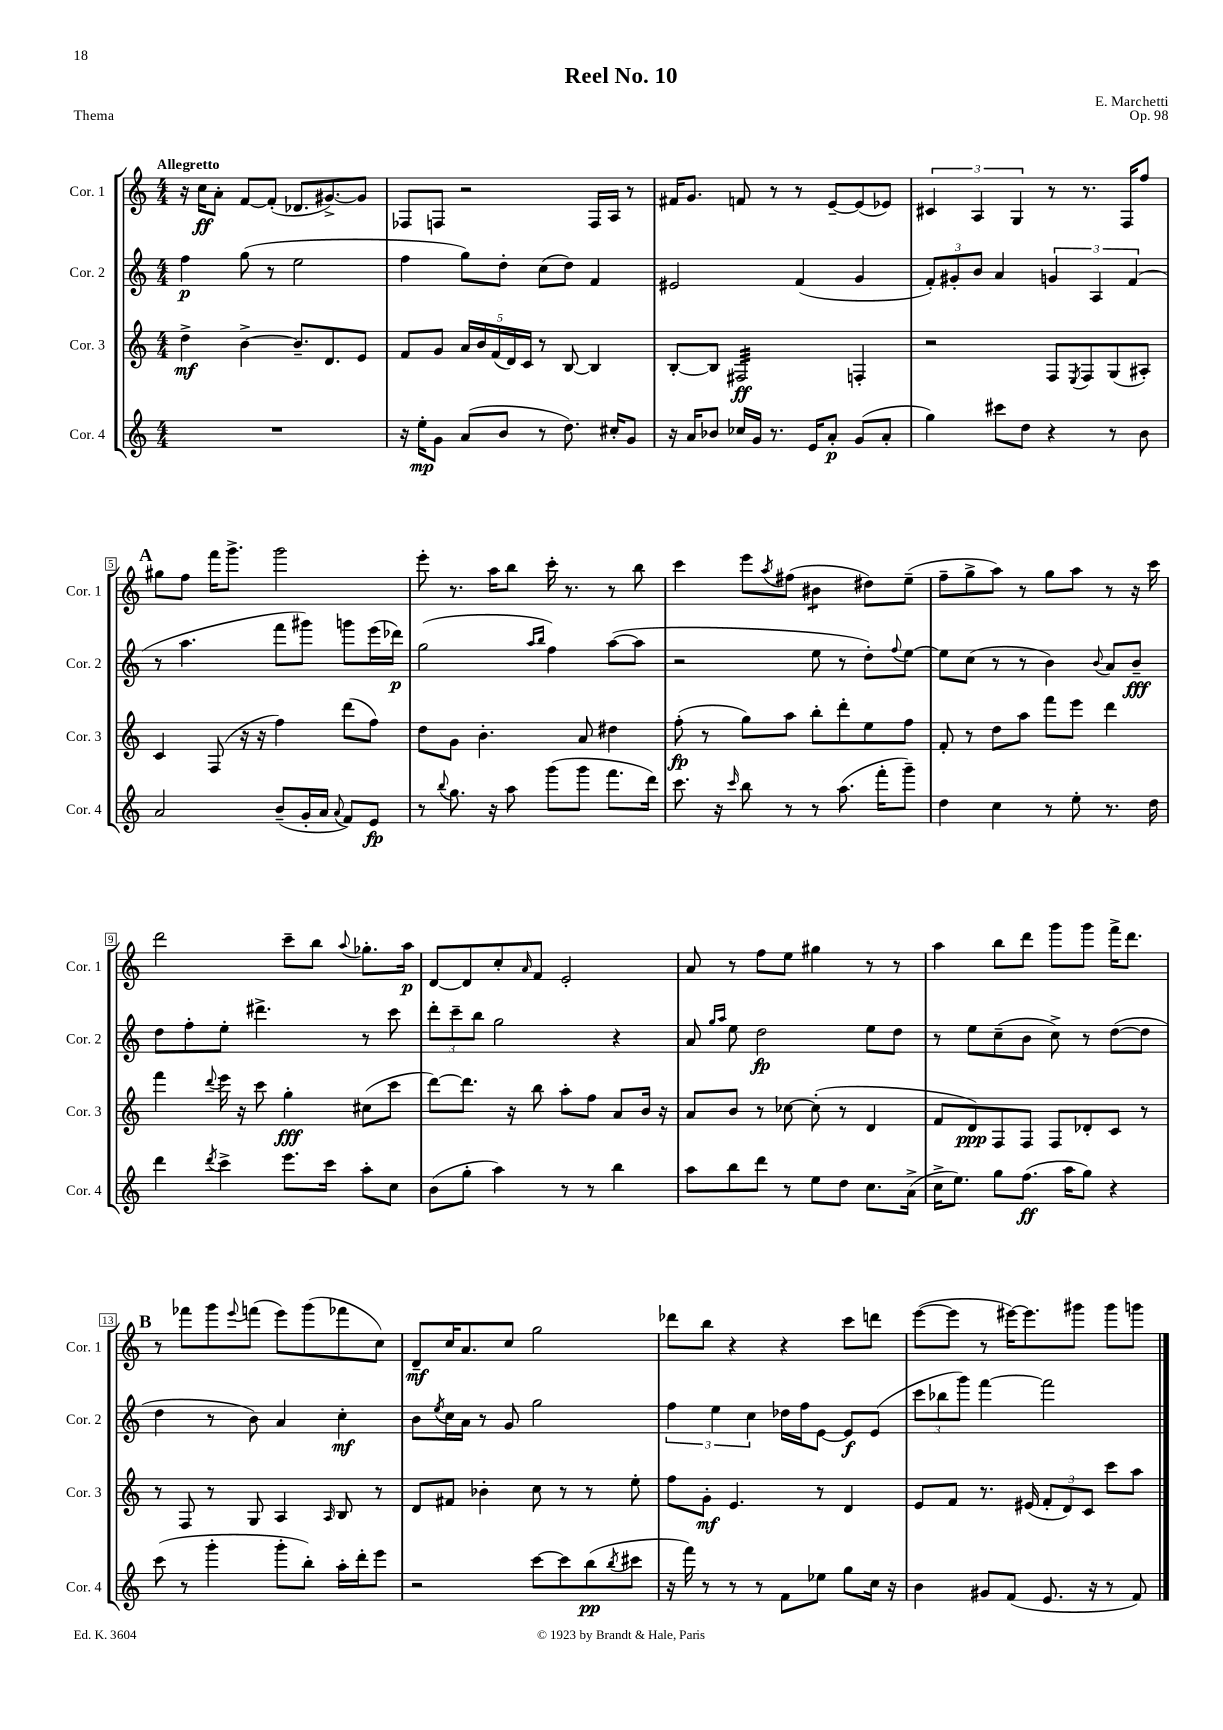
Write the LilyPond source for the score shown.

\header { title = "Reel No. 10" composer = "E. Marchetti" opus = "Op. 98" piece = "Thema" }
<<
\new StaffGroup <<
\new Staff = "s0" \with { instrumentName = "Cor. 1" shortInstrumentName = "Cor. 1" } {
    \clef treble \key c \major \numericTimeSignature \time 4/4 \tempo "Allegretto"
    r16 c''16\ff a'8-. f'8~ f'8-.( des'8. gis'8.~->) gis'8 |
    fes8 f8 r2 f16 a16 r8 |
    fis'16 g'8. f'8 r8 r8 e'8~-- e'8( ees'8) |
    \tuplet 3/2 { cis'4 a4 g4 } r8 r8. f16 f''8 |
    \mark \markup { \bold "A" } gis''8 f''8 f'''16 g'''8.-> g'''2 |
    e'''8-. r8. a''16 b''8 c'''16-. r8. r8 b''8 |
    c'''4 e'''8 \acciaccatura { a''8 } fis''8( bis'4:8 dis''8) e''8--( |
    f''8-- g''8-> a''8) r8 g''8 a''8 r8 r16 c'''16 |
    d'''2 c'''8-- b''8 \appoggiatura { a''8 } ges''8.-. a''16\p |
    d'8~ d'8 c''8-. \grace { a'16 } f'8 e'2-. |
    a'8 r8 f''8 e''8 gis''4 r8 r8 |
    a''4 b''8 d'''8 g'''8 g'''8 f'''16-> d'''8. |
    \mark \markup { \bold "B" } r8 fes'''8 g'''8 \appoggiatura { e'''8 } f'''8( e'''8) g'''8( fes'''8 c''8) |
    d'8--\mf c''16 a'8. c''8 g''2 |
    des'''8 b''8 r4 r4 c'''8 d'''8 |
    e'''8~( e'''8 r8 eis'''16~) eis'''8. gis'''8 gis'''8 g'''8 \bar "|." |
}
\new Staff = "s1" \with { instrumentName = "Cor. 2" shortInstrumentName = "Cor. 2" } {
    \clef treble \key c \major \numericTimeSignature \time 4/4
    f''4\p g''8( r8 e''2 |
    f''4 g''8) d''8-. c''8( d''8) f'4 |
    eis'2 f'4( g'4 |
    \tuplet 3/2 { f'8-.) gis'8-. b'8 } a'4 \tuplet 3/2 { g'4 a4 f'4( } |
    \mark \markup { \bold "A" } r8 a''4. f'''8 gis'''8) g'''8 e'''16( des'''16\p) |
    g''2( \grace { a''16 b''16 } f''4) a''8~( a''8 |
    r2 e''8 r8 d''8-.) \appoggiatura { f''8 } e''8~ |
    e''8 c''8( r8 r8 b'4) \appoggiatura { b'8 } a'8 b'8--\fff |
    d''8 f''8-. e''8-. dis'''4.-> r8 c'''8 |
    \tuplet 3/2 { d'''8-. c'''8-- b''8 } g''2 r4 |
    a'8 \grace { g''16 a''16 } e''8 d''2\fp e''8 d''8 |
    r8 e''8 c''8--( b'8 c''8->) r8 d''8~( d''8 |
    \mark \markup { \bold "B" } d''4 r8 b'8) a'4 c''4-.\mf |
    b'8 \acciaccatura { e''8 } c''16 a'16 r8 g'8 g''2 |
    \tuplet 3/2 { f''4 e''4 c''4 } des''16 f''16 e'8~ e'8\f e'8( |
    \tuplet 3/2 { c'''8 bes''8 g'''8) } f'''4~ f'''2 \bar "|." |
}
\new Staff = "s2" \with { instrumentName = "Cor. 3" shortInstrumentName = "Cor. 3" } {
    \clef treble \key c \major \numericTimeSignature \time 4/4
    d''4->\mf b'4~-> b'8.-- d'8. e'8 |
    f'8 g'8 \tuplet 5/4 { a'16 b'16 f'16( d'16) c'16 } r8 b8~ b4 |
    b8~-. b8 fis2:32\ff f4-. |
    r2 f8 \acciaccatura { e8 } f8 g8( ais8-.) |
    \mark \markup { \bold "A" } c'4 f8( r16 r16 f''4) d'''8( f''8) |
    d''8 g'8 b'4.-. a'8 dis''4 |
    f''8-.\fp( r8 g''8) a''8 b''8-. d'''8-. e''8 f''8 |
    f'8-. r8 d''8 a''8 f'''8 e'''8 d'''4 |
    f'''4 \appoggiatura { d'''8 } e'''16 r16 c'''8 g''4-.\fff cis''8( c'''8 |
    d'''8~) d'''8. r16 b''8 a''8-. f''8 a'8 b'16 r16 |
    a'8 b'8 r8 ces''8~ ces''8-.( r8 d'4 |
    f'8 d'8\ppp) f8 f8 f8 des'8-. c'8 r8 |
    \mark \markup { \bold "B" } r8 f8 r8 g8 a4 \grace { a16 } b8 r8 |
    d'8 fis'8 bes'4-. c''8 r8 r8 e''8-. |
    f''8 g'8-.\mf e'4. r8 d'4 |
    e'8 f'8 r8. eis'16( \tuplet 3/2 { f'8-. d'8) c'8 } c'''8 a''8 \bar "|." |
}
\new Staff = "s3" \with { instrumentName = "Cor. 4" shortInstrumentName = "Cor. 4" } {
    \clef treble \key c \major \numericTimeSignature \time 4/4
    R1 |
    r16 e''16-.\mp g'8 a'8( b'8 r8 d''8.) cis''16-. g'8 |
    r16 a'16 bes'8 ces''16 g'16 r8. e'16 a'8-.\p g'8( a'8-. |
    g''4) cis'''8 d''8 r4 r8 b'8 |
    \mark \markup { \bold "A" } a'2 b'8--( g'16-. a'16 \appoggiatura { a'8 } f'8) e'8\fp |
    r8 \appoggiatura { b''8 } g''8. r16 a''8 g'''8( g'''8 f'''8. d'''16) |
    c'''8. r16 \grace { c'''16 } b''8 r8 r8 a''8.( f'''16-. g'''8--) |
    d''4 c''4 r8 e''8-. r8. d''16 |
    d'''4 \acciaccatura { d'''8 } c'''4-> e'''8. c'''16 a''8-. c''8 |
    b'8( g''8-. a''4) r8 r8 b''4 |
    a''8 b''8 d'''8 r8 e''8 d''8 c''8. a'16->( |
    c''16-> e''8.) g''8 f''8.\ff( a''16 g''8) r4 |
    \mark \markup { \bold "B" } c'''8( r8 g'''4-. g'''8-. b''8-.) a''16-. d'''16-. e'''8 |
    r2 c'''8~ c'''8 b''8\pp( \acciaccatura { b''8 } cis'''8 |
    r16 f'''16) r8 r8 r8 f'8 ees''8 g''8 c''16 r16 |
    b'4 gis'8 f'8( e'8. r16 r8 f'8) \bar "|." |
}
>>
>>
\layout { \context { \Score \override BarNumber.stencil = #(make-stencil-boxer 0.1 0.3 ly:text-interface::print) } }
